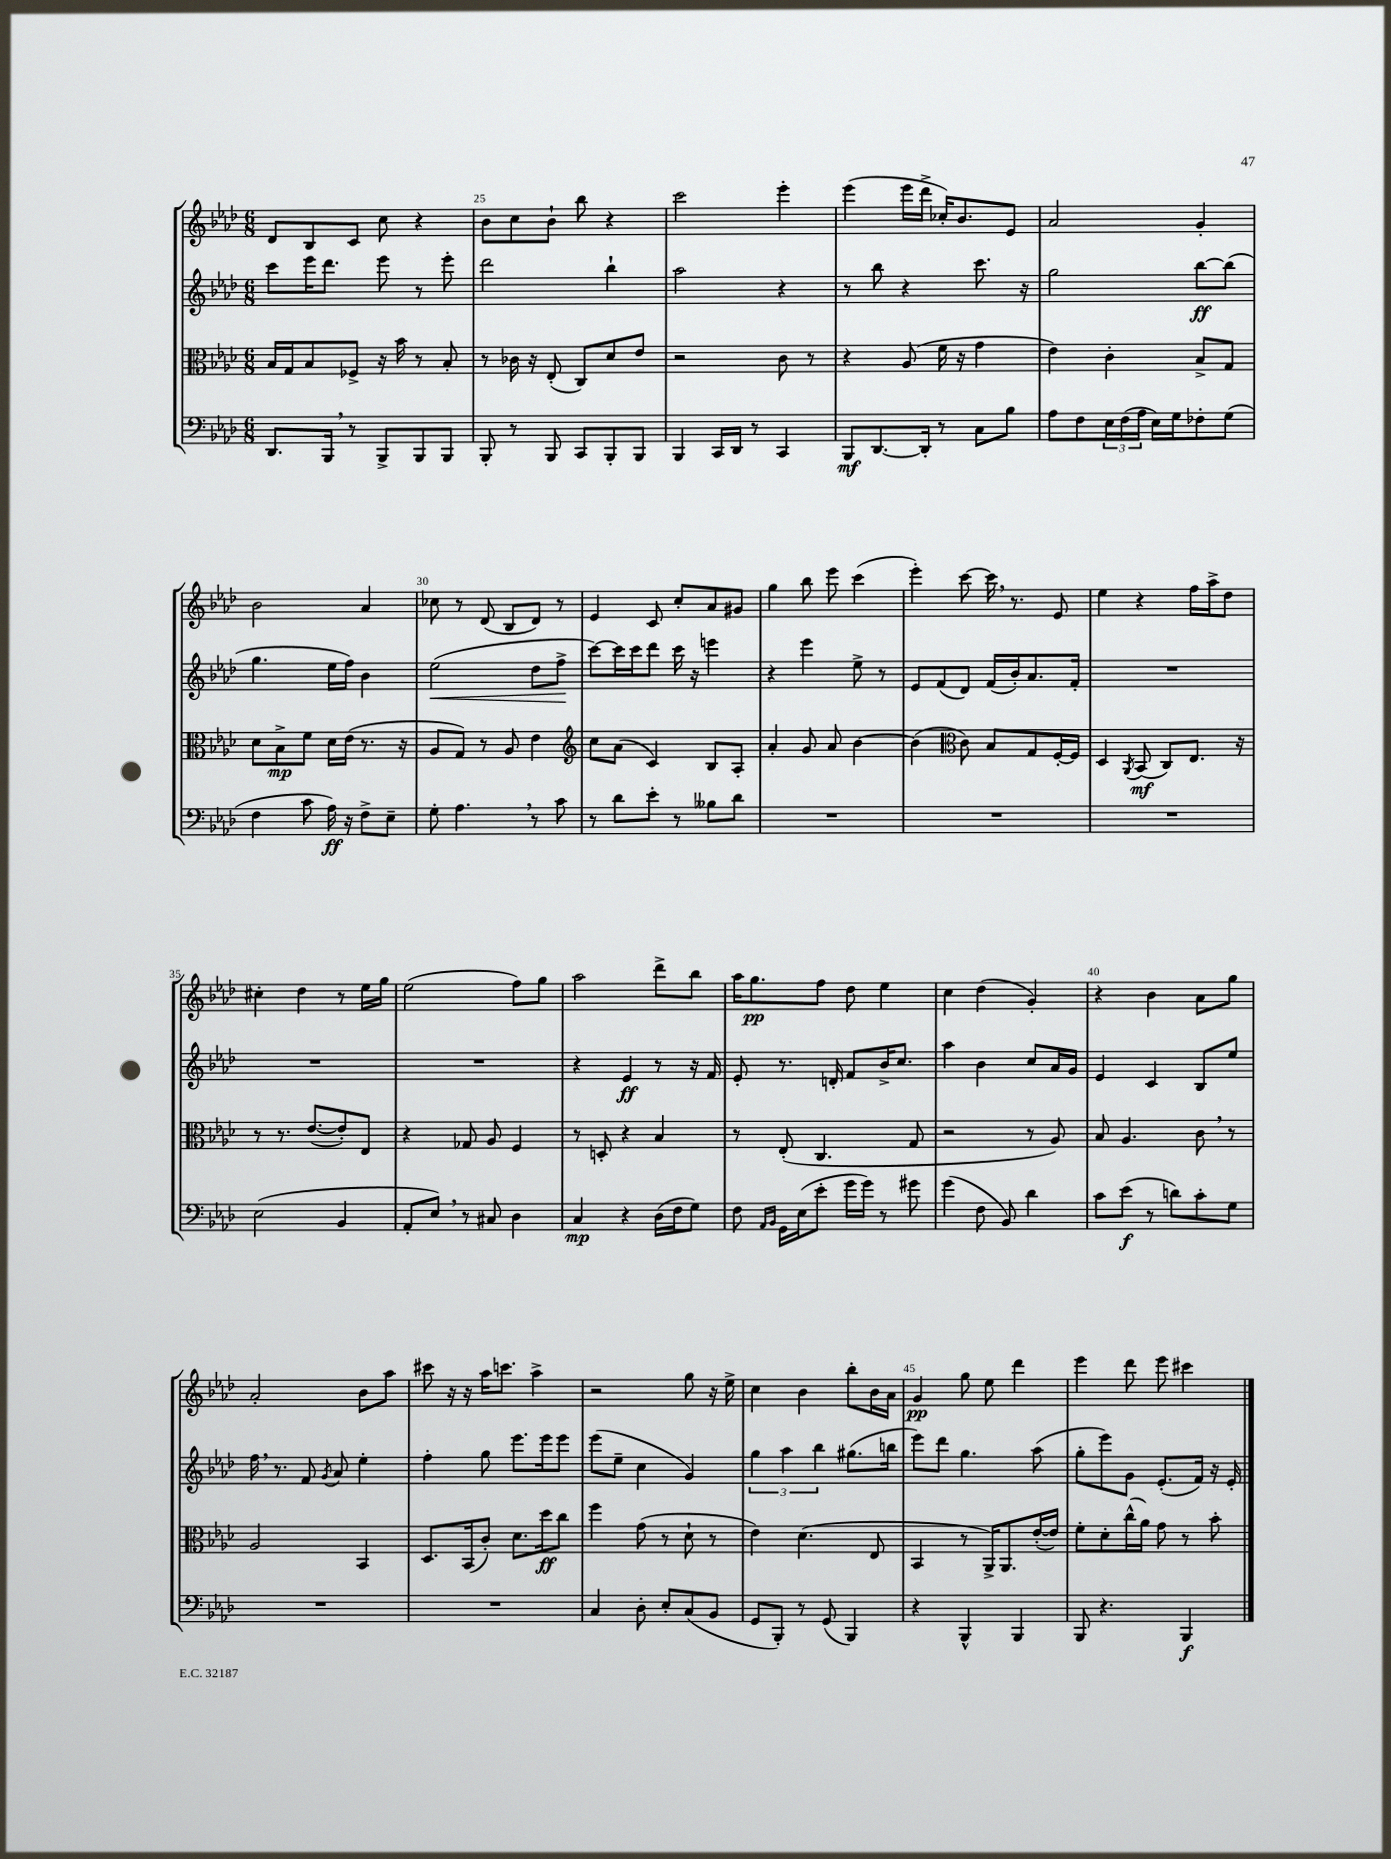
<<
\new StaffGroup <<
\new Staff = "s0" {
    \clef treble \key aes \major \numericTimeSignature \time 6/8
    des'8 bes8 c'8 c''8 r4 |
    bes'8 c''8 bes'8-! bes''8 r4 |
    c'''2 ees'''4-. |
    ees'''4( ees'''16 des'''16-> ces''16-.) bes'8. ees'8 |
    aes'2 g'4-. |
    bes'2 aes'4 |
    ces''8 r8 des'8( bes8 des'8) r8 |
    ees'4 c'8 c''8-. aes'8 gis'8 |
    g''4 bes''8 ees'''8 c'''4( |
    ees'''4-.) c'''8~ c'''16 \breathe r8. ees'8 |
    ees''4 r4 f''16 aes''16-> des''8 |
    cis''4-. des''4 r8 ees''16 g''16 |
    ees''2( f''8) g''8 |
    aes''2 des'''8-> bes''8 |
    aes''16 g''8.\pp f''8 des''8 ees''4 |
    c''4 des''4( g'4-.) |
    r4 bes'4 aes'8 g''8 |
    aes'2-. bes'8 aes''8 |
    cis'''8 r16 r16 aes''16 c'''8. aes''4-> |
    r2 g''8 r16 ees''16-> |
    c''4 bes'4 bes''8-. bes'16 aes'16 |
    g'4\pp g''8 ees''8 des'''4 |
    ees'''4 des'''8 ees'''8 cis'''4 \bar "|." |
}
\new Staff = "s1" {
    \clef treble \key aes \major \numericTimeSignature \time 6/8
    c'''8 ees'''16 des'''8. ees'''8 r8 ees'''8-. |
    des'''2 bes''4-! |
    aes''2 r4 |
    r8 bes''8 r4 c'''8. r16 |
    g''2 bes''8~\ff bes''8( |
    g''4. ees''16 f''16) bes'4 |
    ees''2\<( des''8 f''8->\! |
    c'''8~) c'''16 c'''16 des'''8 c'''16 r16 e'''4 |
    r4 ees'''4 ees''8-> r8 |
    ees'8 f'8( des'8) f'16( bes'16-.) aes'8. f'16-. |
    R2. |
    R2. |
    R2. |
    r4 ees'4\ff r8 r16 f'16 |
    ees'8-. r8. d'16-. f'8 bes'16-> c''8. |
    aes''4 bes'4 c''8 aes'16 g'16 |
    ees'4 c'4 bes8 ees''8 |
    f''16 \breathe r8. f'8 \acciaccatura { g'8 } aes'8 ees''4-. |
    f''4-. g''8 ees'''8. ees'''16 ees'''8 |
    ees'''8( ees''8-- c''4 g'4) |
    \tuplet 3/2 { g''4 aes''4 bes''4 } gis''8.( b''16 |
    ees'''8) des'''8 g''4. aes''8( |
    g''8-. ees'''8) g'8 ees'8.-.( f'16) r16 ees'16-. \bar "|." |
}
\new Staff = "s2" {
    \clef alto \key aes \major \numericTimeSignature \time 6/8
    bes16 g16 bes8 fes8-> r16 bes'16 r8 bes8-. |
    r8 ces'16 r16 ees8-.( c8) des'8 ees'8 |
    r2 c'8 r8 |
    r4 aes8( f'16 r16 g'4 |
    ees'4) c'4-. bes8-> g8 |
    des'8 bes8->\mp f'8 des'16 ees'16( r8. r16 |
    aes8 g8) r8 aes8 ees'4 |
    \clef treble c''8 aes'8( c'4) bes8 aes8-. |
    aes'4-. g'8 aes'8 bes'4~ |
    bes'4( \clef alto c'8) bes8 g8 f16~-. f16 |
    des4 \acciaccatura { aes,8 } bes,8\mf( c8) ees8. r16 |
    r8 r8. ees'8.~( ees'8-.) ees8 |
    r4 ges8 aes8 f4 |
    r8 d8-. r4 bes4 |
    r8 ees8-.( c4. g8 |
    r2 r8 aes8) |
    bes8 aes4. c'8 \breathe r8 |
    aes2 bes,4 |
    des8. bes,16( c'8-.) des'8. des''16\ff c''8 |
    f''4 g'8( r8 des'8-! r8 |
    ees'4) des'4.( ees8 |
    bes,4 r8 aes,16->) aes,8. ees'16~-.( ees'16) |
    f'8-. des'8-. c''16-^( aes'16) g'8 r8 bes'8-. \bar "|." |
}
\new Staff = "s3" {
    \clef bass \key aes \major \numericTimeSignature \time 6/8
    des,8. bes,,16 \breathe r8 bes,,8-> bes,,8 bes,,8 |
    bes,,8-. r8 bes,,8 c,8 bes,,8-. bes,,8 |
    bes,,4 c,16 des,16 r8 c,4 |
    bes,,8\mf des,8.~ des,16-. r8 c8 bes8 |
    aes8 f8 \tuplet 3/2 { ees16 f16( aes16 } ees16) g16 fes8-. g8( |
    f4 c'8 aes16\ff) r16 f8-> ees8-- |
    g8-. aes4. \breathe r8 c'8 |
    r8 des'8 ees'8-. r8 beses8 des'8 |
    R2. |
    R2. |
    R2. |
    ees2( bes,4 |
    aes,8-. ees8) \breathe r8 cis8 des4 |
    c4\mp r4 des16( f16 g8) |
    f8 \grace { aes,16 bes,16 } g,16 ees16( ees'8-. g'16 g'16) r8 gis'8 |
    g'4( f8 bes,8) des'4 |
    c'8 ees'8\f( r8 d'8) c'8-. g8 |
    R2. |
    R2. |
    c4 des8-. ees8-. c8( bes,8 |
    g,8 bes,,8-.) r8 g,8( bes,,4) |
    r4 bes,,4-^ bes,,4 |
    bes,,8 r4. bes,,4\f \bar "|." |
}
>>
>>
\layout { \context { \Score currentBarNumber = #24 \override BarNumber.break-visibility = ##(#f #t #t) barNumberVisibility = #(every-nth-bar-number-visible 5) } }
